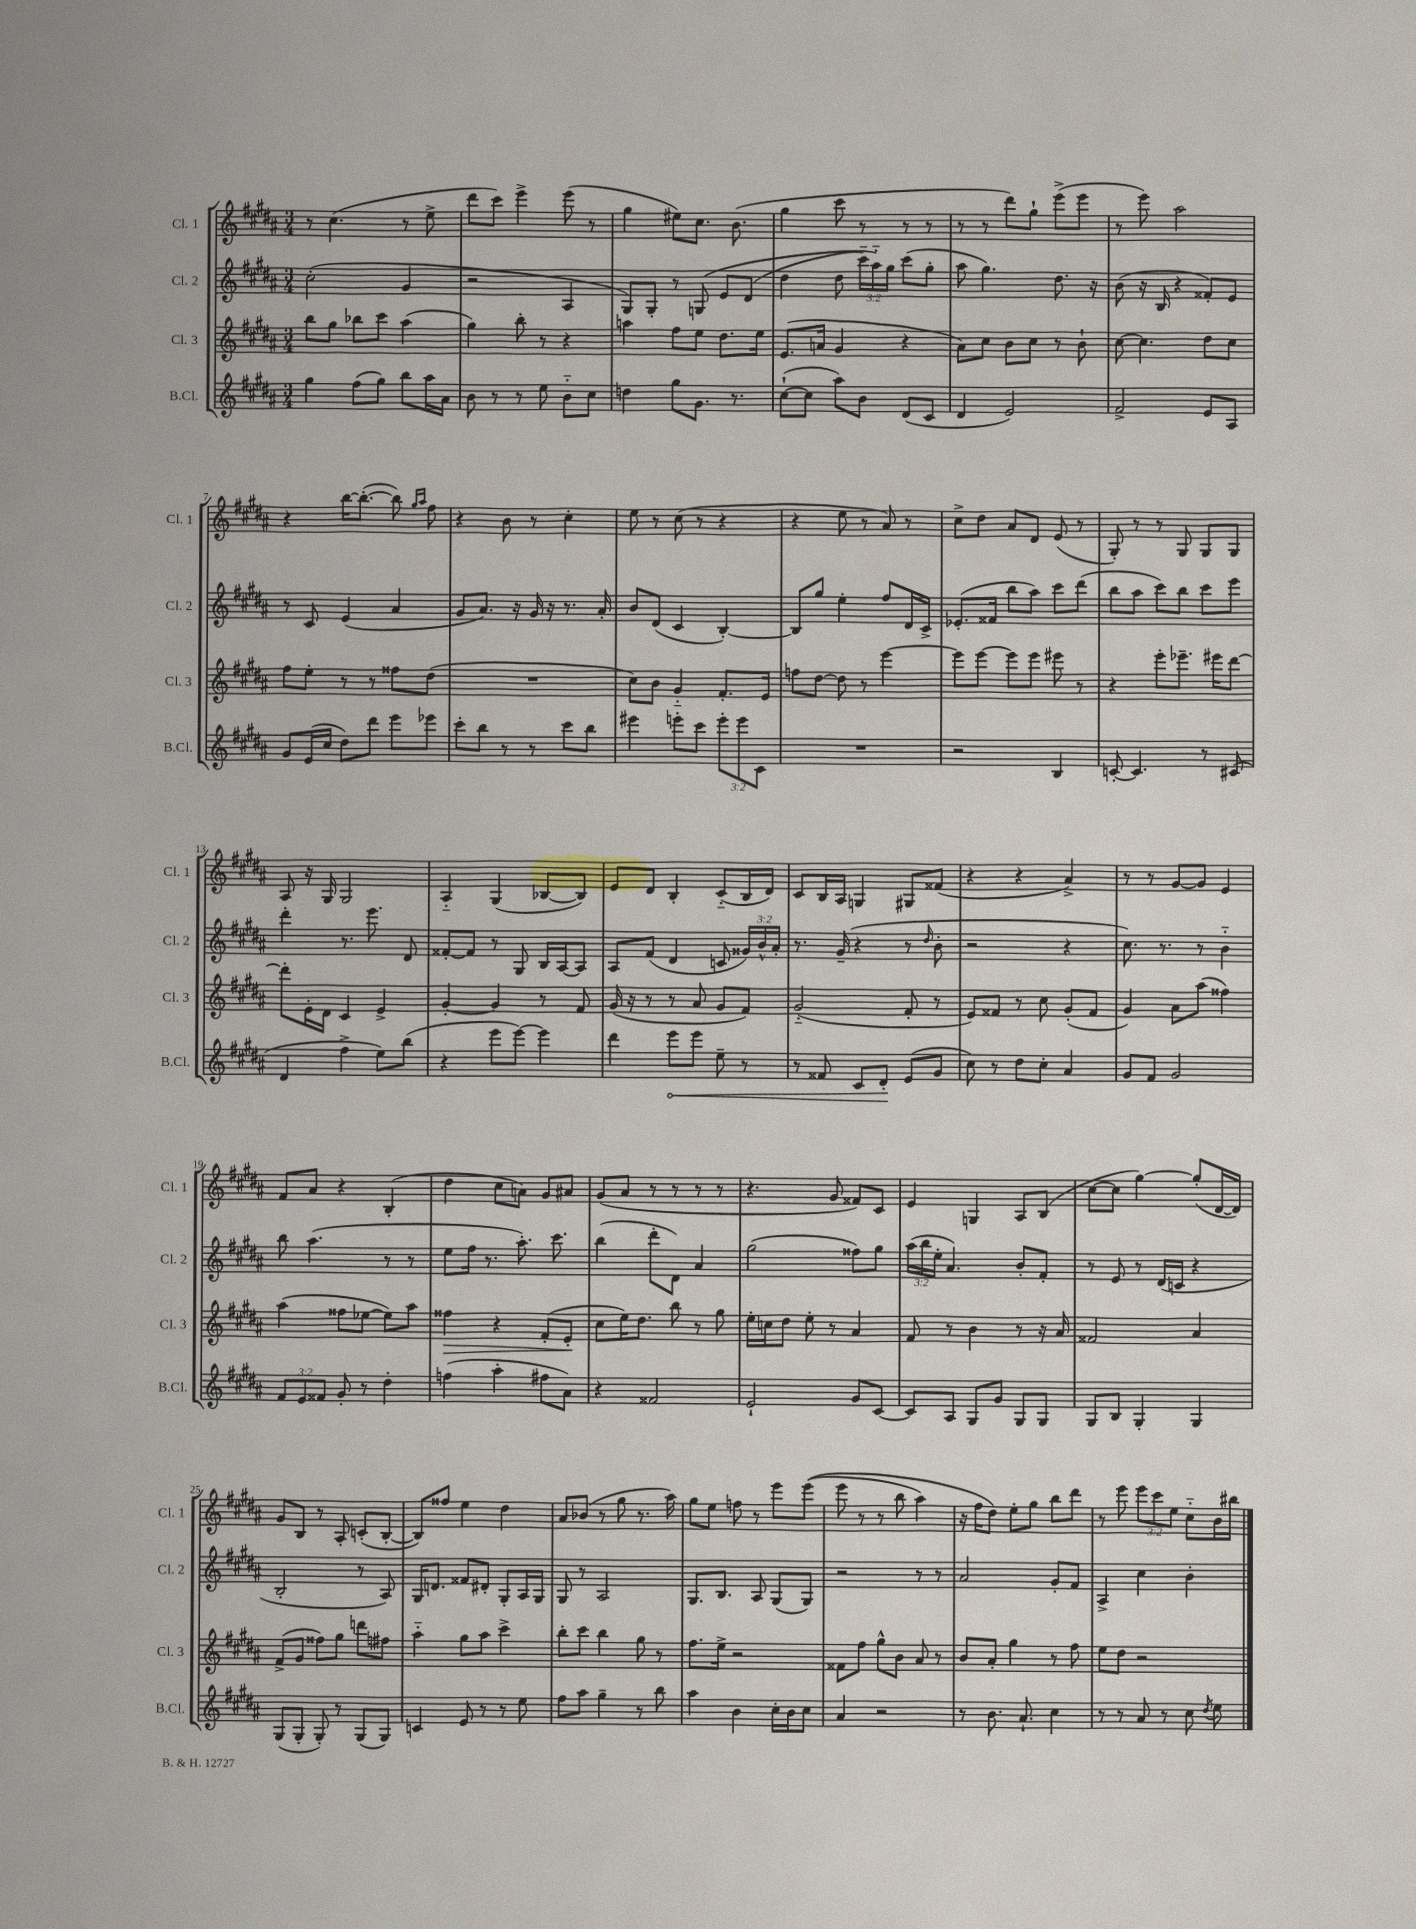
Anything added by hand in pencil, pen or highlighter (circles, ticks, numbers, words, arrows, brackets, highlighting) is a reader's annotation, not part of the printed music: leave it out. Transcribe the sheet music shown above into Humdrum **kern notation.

**kern	**kern	**kern	**kern
*staff4	*staff3	*staff2	*staff1
*clefG2	*clefG2	*clefG2	*clefG2
*k[f#c#g#d#a#]	*k[f#c#g#d#a#]	*k[f#c#g#d#a#]	*k[f#c#g#d#a#]
*M3/4	*M3/4	*M3/4	*M3/4
4gg#	8bb	(2cc#'	8r
.	8gg#	.	(4.cc#
(8ff#	8bb-	.	.
8gg#)	8ccc#	.	.
8bb	(4aa#	4g#	8r
16aa#	.	.	8ee^
16a#	.	.	.
=	=	=	=
8b	4gg#)	2r	8ddd#
8r	.	.	8ccc#)
8r	8bb'	.	4eee^
8ee	8r	.	.
8b'~	4r	4A#	(8eee
8cc#	.	.	8r
=	=	=	=
4dd	4aa	8G#)	4gg#
.	.	8G#'	.
8gg#	8ff#	8r	8ee#)
8.g#	8ee	&(8G	8.cc#
.	8.dd#	8e	.
8.r	.	.	(8.b
.	.	(8d#	.
.	16ee	.	.
=	=	=	=
([8cc#`	(8.e	4dd#	4gg#
8cc#]	.	.	.
.	16a	.	.
8aa#)	4g#	8dd#	8ccc#
8b	.	24ccc#'~)	8r
.	.	24aa#'~&)	.
.	.	24gg#	.
(8d#	4r	(8ccc#	8r
8c#	.	8gg#'	8r
=	=	=	=
4d#	8a#)	8aa#	8r
.	8cc#	4.gg#)	8r
2e)	8b	.	8ddd#)
.	8cc#	.	8gg#`
.	8r	8.dd#	(8eee^
.	8b`	.	8eee
.	.	16r	.
=	=	=	=
2f#^	[8cc#	(8b	8r
.	4.cc#]	16r	8eee)
.	.	16B	.
.	.	4r	2aa#
8e	8dd#	8f##')	.
8A#	8cc#	8e	.
=	=	=	=
8g#	8ff#	8r	4r
(16e	8ee'	8c#	.
16cc#	.	.	.
8dd#)	8r	(4e	[16bb
.	.	.	(8.bb'_
8ddd#	8r	.	.
8eee	8ff##	4a#	8bb])
.	.	.	16qqgg#
.	.	.	16qqaa#
8eee-	(8dd#	.	8ff#
=	=	=	=
8ccc#'	2.r	8g#	4r
8bb	.	8.a#)	.
8r	.	.	8b
.	.	16r	.
8r	.	16g#	8r
.	.	16r	.
8ccc#	.	8.r	4cc#'
8bb	.	.	.
.	.	16a#'	.
=	=	=	=
4eee#	8cc#)	8b	8ee
.	8b	(8d#	8r
8eee'	4g#'~	4c#	(8cc#
8ccc#	.	.	8r
12eee'	8.f#'	[4B')	4r
12eee	.	.	.
12c#	.	.	.
.	16e	.	.
=	=	=	=
2.r	8ff	8B]	4r
.	[8dd#	8gg#	.
.	8dd#]	4ee'	8ee
.	8r	.	8r
.	[4eee	8ff#	8a#)
.	.	16d#	8r
.	.	16c#^	.
=	=	=	=
2r	8eee]	(8.e-'	8cc#^
.	[8eee	.	8dd#
.	.	16f##	.
.	8eee]	8bb	8a#
.	8eee	8aa#)	8d#
4B	8eee#	8ccc#	(8e
.	8r	(8ddd#	8r
=	=	=	=
[8c'	4r	8bb	8G#')
4.c]	.	8aa#	8r
.	8eee'	8ccc#)	8r
.	8.eee-~	8bb	8G#
8r	.	8ccc#	8G#
.	16eee#	.	.
(8c#	[8ddd#	8eee	8G#
=	=	=	=
4d#	8ddd#']	4ddd#'	8A#
.	16e'	.	16r
.	16d#	.	16G#
4ff#^	4c#	8.r	2G#
.	.	8.eee	.
8ee)	4e^	.	.
(8bb	.	8d#	.
=	=	=	=
4r	[4g#'	[8f##'	4A#'~
.	.	8f##]	.
8eee	4g#]	8r	(4G#
[8eee)	.	8G#	.
4eee]	8r	16B	[8B-
.	.	[16A#	.
.	8f#	8A#]	8B-])
=	=	=	=
4ddd#	(16g#	8A#	8e
.	16r	.	.
.	8r	(8f#	8d#
8eee	8r	4d#	4B'
8eee	8a#	.	.
8ee~	8g#	8c	(8c#'~
8r	8f#)	24g##)	16B
.	.	24b^^	.
.	.	.	16d#)
.	.	24a#'	.
=	=	=	=
8r	(2g#'~	8.r	8c#
8f##	.	.	16B
.	.	(16g#~	16A#
8c#	.	4r	4G
8d#'	.	.	.
(8e	8f#'	8r	8G#
.	.	16qqdd#	.
8g#	8r	8b'	(8f##
=	=	=	=
8cc#)	8e)	2r	4r
8r	8f##	.	.
8dd#	8r	.	4r
8cc#'	8cc#	.	.
4a#	(8g#'	4r	4a#^)
.	8f##	.	.
=	=	=	=
8g#	4g#)	8.cc#)	8r
8f#	.	.	8r
.	.	8.r	.
2g#	8a#	.	[8g#
.	(8aa#	8r	8g#]
.	4ff##)	4b'~	4e
=	=	=	=
12f#	(4aa#	8bb	8f#
12e	.	.	.
.	.	(4.aa#	8a#
12f##	.	.	.
8g#'	8ff##	.	4r
8r	[8ee-	.	.
4dd#'	8ee-])	8r	(4B'
.	8aa#	8r	.
=	=	=	=
(4ff	4ff##	8ee	4dd#
.	.	16ff#	.
.	.	8.r	.
4aa#'	4r	.	8cc#
.	.	8.aa#')	8a)
8ff#	(8f#'	.	8g#
.	.	8.ccc#	.
8a#)	8e'	.	8a#
=	=	=	=
4r	8cc#	(4bb	(8g#
.	16ee)	.	8a#
.	8.dd#	.	.
2f##	.	8ddd#'	8r
.	8bb	8d#)	8r
.	8r	4a#	8r
.	8gg#	.	8r
=	=	=	=
2e`	16ee'	(2gg#	4.r
.	16cc	.	.
.	8dd#	.	.
.	8ee'	.	.
.	8r	.	8g#
8g#	4a#	8ff##)	8f##)
[8c#	.	8gg#	8c#
=	=	=	=
8c#]	8f#	(24aa#	4e
.	.	24bb	.
.	.	24ee'	.
8A#	8r	4.a#)	.
8G#	4b	.	4G
8g#	.	.	.
8G#	8r	8b'	8A#
8G#	16r	8f#'	(8B
.	16a#	.	.
=	=	=	=
8G#	2f##	8r	[8cc#
8B	.	8e	8cc#]
4G#'	.	8r	[4gg#)
.	.	(16d#	.
.	.	16c	.
4G#	4a#	4r	(8gg#']
.	.	.	[16d#
.	.	.	16d#])
=	=	=	=
(8G#	(8f#^	2B'	8g#
8G#'	8g#	.	8B
8G#')	8ff##)	.	8r
8r	8gg#	.	8A#'
(8G#	8ddd	8r	(8c'
8G#)	8ff#	8A#)	[8B'
=	=	=	=
4c	4aa#'~	16G#	8B])
.	.	8.d	.
.	.	.	8ff##
8e	8gg#	8f##	4ee
8r	8aa#	8d#'	.
8r	4ccc#^	8G#'	4dd#
8ee	.	16A#	.
.	.	16G#	.
=	=	=	=
8ff#	8bb'	8G#	8a#
8aa#	8ccc#	8r	(8b-
4gg#~	4bb	2A#	8r
.	.	.	8gg#
8r	8gg#	.	8.r
8bb	8r	.	.
.	.	.	16aa#)
=	=	=	=
4aa#	8.ff#	8.G#	8gg#
.	.	.	8ee
.	16ee^	8.B	.
4b	2r	.	8ff
.	.	8A#	8r
16cc#'	.	(8G#	8eee
16b	.	.	.
8cc#	.	8G#)	&((8eee
=	=	=	=
4a#	8f##	2r	8eee
.	8ff#	.	8r
2r	8gg#^^	.	8r
.	8b	.	8bb
.	8a#	8r	4aa#)
.	8r	8r	.
=	=	=	=
8r	8b	2a#	16r
.	.	.	16ff#
8.b	8a#'	.	8dd#&)
.	4gg#	.	8ee'
8.a#`	.	.	.
.	.	.	8gg#
4cc#	8r	8g#'	8bb
.	8ff#	8f#	8ddd#
=	=	=	=
8r	8ee	4A#^	8r
8r	8dd#	.	8eee
8a#	2r	4cc#	12eee
.	.	.	12ccc#
8r	.	.	.
.	.	.	12ee
8cc#	.	4b'	8cc#'~
8qdd#	.	.	.
8ee	.	.	16b
.	.	.	16bb#
==	==	==	==
*-	*-	*-	*-
